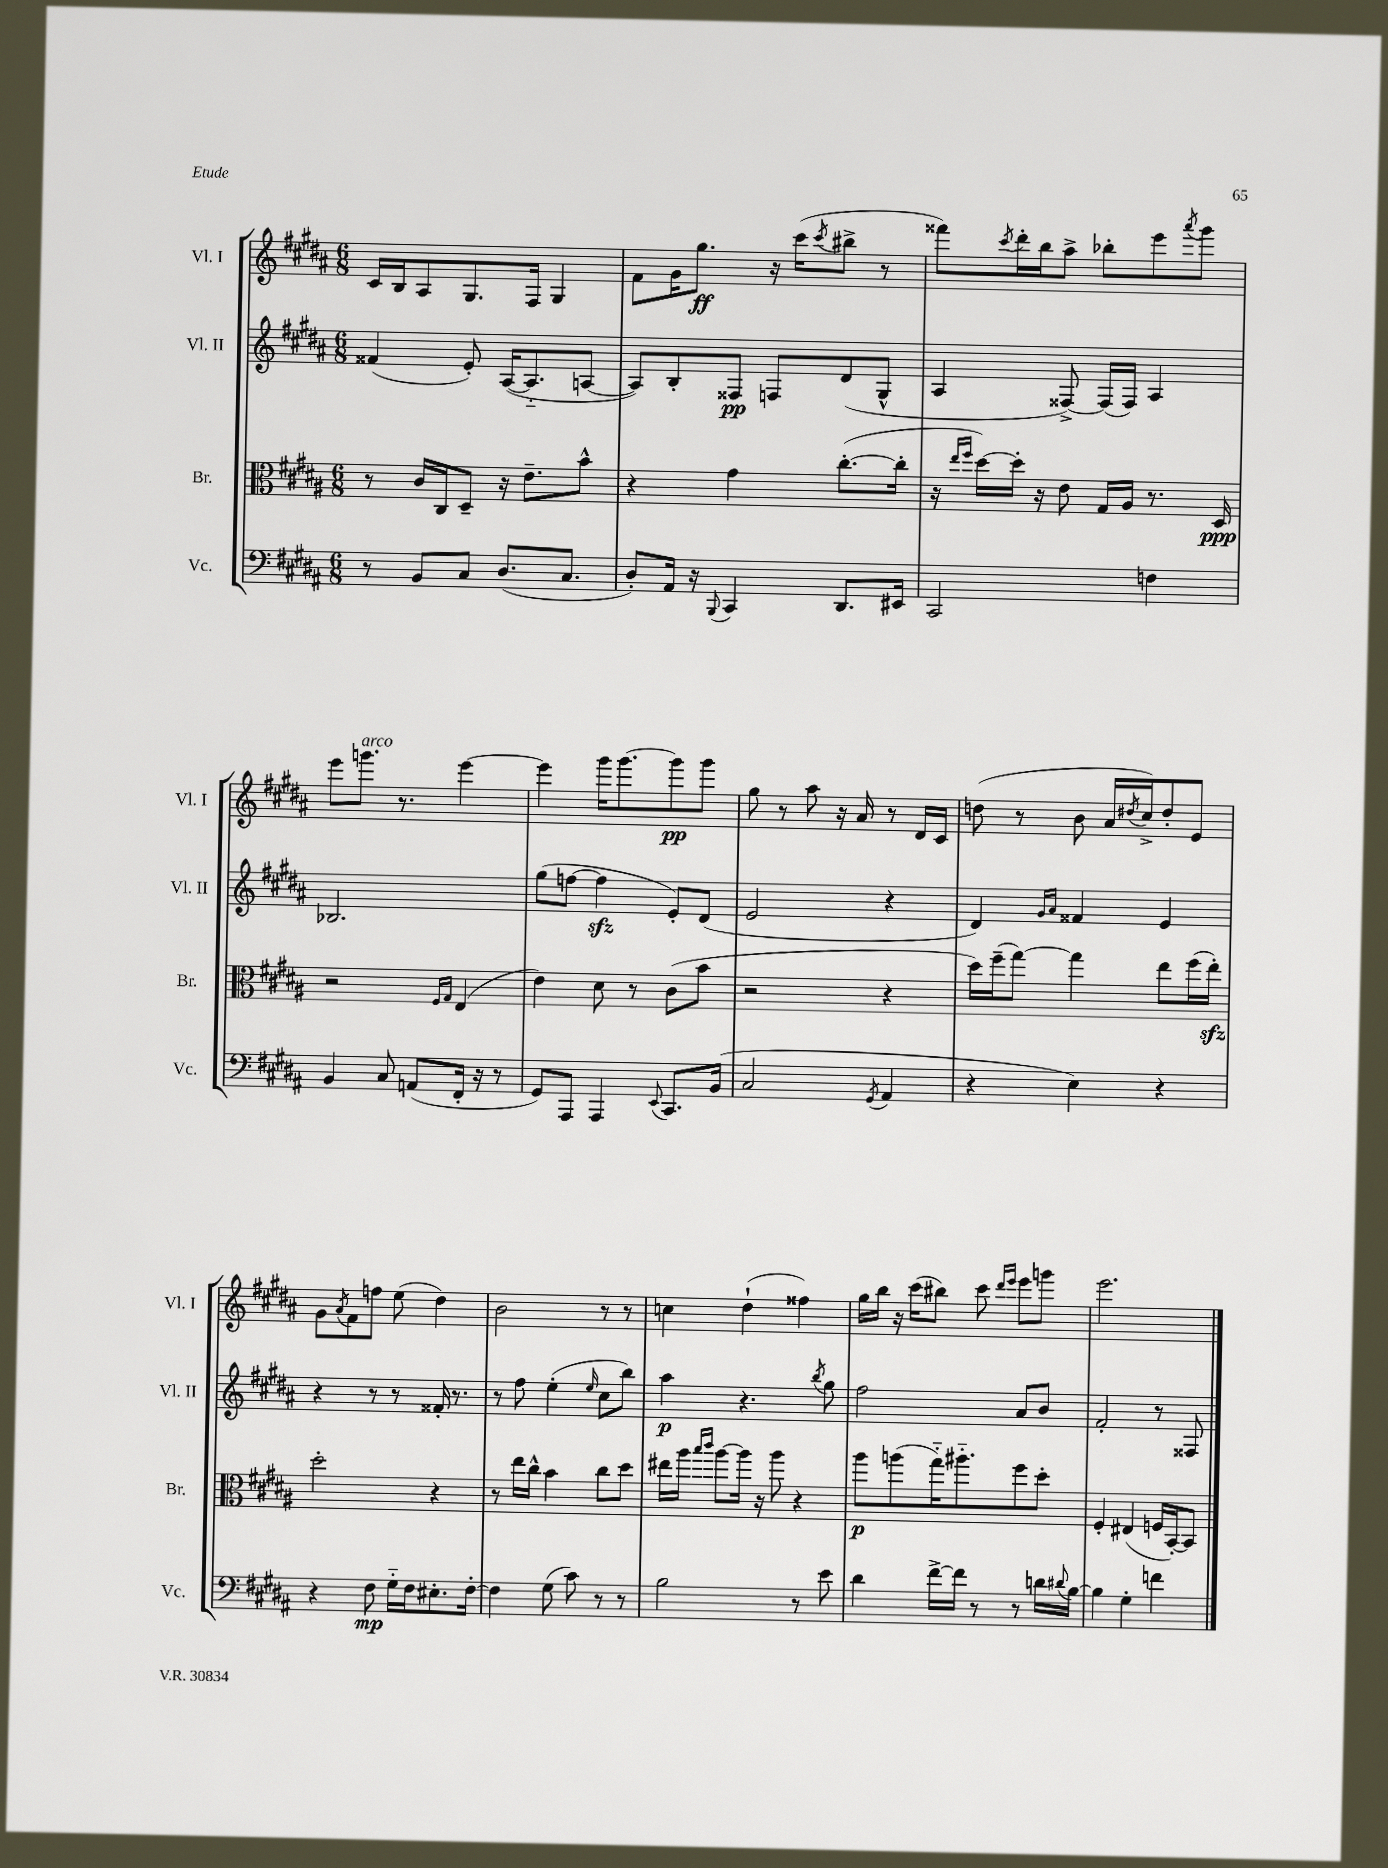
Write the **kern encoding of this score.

**kern	**dynam	**kern	**dynam	**kern	**dynam	**kern	**dynam
*part4	*part4	*part3	*part3	*part2	*part2	*part1	*part1
*staff4	*staff4	*staff3	*staff3	*staff2	*staff2	*staff1	*staff1
*I"Vc.	*	*I"Br.	*	*I"Vl. II	*	*I"Vl. I	*
*I'Vc.	*	*I'Br.	*	*I'Vl. II	*	*I'Vl. I	*
*clefF4	*	*clefC3	*	*clefG2	*	*clefG2	*
*k[f#c#g#d#a#]	*	*k[f#c#g#d#a#]	*	*k[f#c#g#d#a#]	*	*k[f#c#g#d#a#]	*
*M6/8	*	*M6/8	*	*M6/8	*	*M6/8	*
=14	=14	=14	=14	=14	=14	=14	=14
8r	.	8r	.	(4f##X/	.	16c#/LL	.
.	.	.	.	.	.	16B/J	.
8BB/L	.	16c#/LL	.	.	.	8A#/	.
.	.	16C#/J	.	.	.	.	.
8C#/J	.	8D#~/J	.	8e'/)	.	8.G#/	.
(8.D#/L	.	16r	.	([16A#/KL	.	.	.
.	.	8.e~\L	.	8.A#/]	.	16F#/Jk	.
.	.	.	.	.	.	4G#/	.
8.C#/J	.	.	.	.	.	.	.
.	.	8b^^\J	.	[8An/J	.	.	.
=15	=15	=15	=15	=15	=15	=15	=15
8D#'/L)	.	4r	.	8A/L])	.	8f#\L	.
16AA#/Jk	.	.	.	8B'/	.	16g#\K	.
16r	.	.	.	.	.	8.gg#\J	ff
8qqBBB/	.	.	.	.	.	.	.
4CC#/	.	4g#\	.	8F##X/J	pp	.	.
.	.	.	.	8Fn/L	.	16r	.
.	.	.	.	.	.	(16ccc#\KL	.
.	.	.	.	.	.	8qccc#/	.
8.DD#/L	.	([8.cc#'\L	.	(8d#/	.	8bb#X^\J	.
.	.	.	.	8G#^^/J	.	8r	.
16EE#X/Jk	.	16cc#'\Jk]	.	.	.	.	.
=16	=16	=16	=16	=16	=16	=16	=16
2CC#/	.	16r	.	4A#/	.	8fff##X\L)	.
.	.	16qqee/LL	.	.	.	.	.
.	.	16qqff#/JJ	.	.	.	.	.
.	.	[16dd#\LL)	.	.	.	.	.
.	.	.	.	.	.	8qccc#/	.
.	.	16dd#'\JJ]	.	.	.	16ddd#'\L	.
.	.	16r	.	.	.	16bb\J	.
.	.	8e\	.	[8F##X^/)	.	8aa#^\J	.
.	.	16G#/LL	.	(16F##/LL]	.	8bb-X'\L	.
.	.	16A#/JJ	.	16F##/JJ)	.	.	.
4Fn\	.	8.r	.	4A#/	.	8eee\	.
.	.	.	.	.	.	8qaaa#/	.
.	.	.	.	.	.	8ggg#\J	.
.	.	16D#/	ppp	.	.	.	.
!!LO:LB:g=z
=17	=17	=17	=17	=17	=17	=17	=17
4BB/	.	2r	.	2.B-X/	.	8eee\L	.
!	!	!	!	!	!	!LO:TX:a:i:t=arco	!
.	.	.	.	.	.	8.gggn\J	.
8C#/	.	.	.	.	.	.	.
.	.	.	.	.	.	8.r	.
(8AAn/L	.	.	.	.	.	.	.
.	.	16qqF#/LL	.	.	.	.	.
.	.	16qqG#/JJ	.	.	.	.	.
16FF#'/Jk	.	(4E/	.	.	.	[4eee\	.
16r	.	.	.	.	.	.	.
8r	.	.	.	.	.	.	.
=18	=18	=18	=18	=18	=18	=18	=18
8GG#/L)	.	4e\)	.	(8gg#\L	.	4eee\]	.
8AAA#/J	.	.	.	[8ffn\J	.	.	.
4AAA#/	.	8d#\	.	4ffzz\]	.	16ggg#\KL	.
.	.	.	.	.	.	[8.ggg#\	.
.	.	8r	.	.	.	.	.
8qqEE/	.	.	.	.	.	.	.
8.CC#/L	.	(8c#\L	.	8e'/L)	.	8ggg#\]	pp
.	.	8b\J	.	(8d#/J	.	8ggg#\J	.
(16BB/Jk	.	.	.	.	.	.	.
=19	=19	=19	=19	=19	=19	=19	=19
2C#/	.	2r	.	2e/	.	8gg#\	.
.	.	.	.	.	.	8r	.
.	.	.	.	.	.	8aa#\	.
.	.	.	.	.	.	16r	.
.	.	.	.	.	.	16a#/	.
8qGG#/	.	.	.	.	.	.	.
4AA#/	.	4r	.	4r	.	8r	.
.	.	.	.	.	.	16d#/LL	.
.	.	.	.	.	.	16c#/JJ	.
=20	=20	=20	=20	=20	=20	=20	=20
4r	.	16dd#\LL)	.	4d#/)	.	(8ddn\	.
.	.	(16ff#~\J	.	.	.	.	.
.	.	[8gg#\J)	.	.	.	8r	.
.	.	.	.	16qqg#/LL	.	.	.
.	.	.	.	16qqa#/JJ	.	.	.
4E\)	.	4gg#\]	.	4f##X/	.	8b\	.
.	.	.	.	.	.	16a#/LL	.
.	.	.	.	.	.	8qdd#X/	.
.	.	.	.	.	.	16cc#^/J)	.
4r	.	8ee\L	.	4e/	.	8dd#'/	.
.	.	(16ff#\L	.	.	.	8e/J	.
.	.	16eezz'\JJ)	.	.	.	.	.
!!LO:LB:g=z
=21	=21	=21	=21	=21	=21	=21	=21
4r	.	2dd#'\	.	4r	.	8g#\L	.
.	.	.	.	.	.	8qa#/	.
.	.	.	.	.	.	8f#\	.
8F#\	mp	.	.	8r	.	8ffn\J	.
16G#\LL	.	.	.	8r	.	(8ee\	.
16F#\J	.	.	.	.	.	.	.
8.E#X'\	.	4r	.	16f##X'/	.	4dd#\)	.
.	.	.	.	8.r	.	.	.
[16F#'\Jk	.	.	.	.	.	.	.
=22	=22	=22	=22	=22	=22	=22	=22
4F#\]	.	8r	.	8r	.	2b\	.
.	.	16ee\LL	.	8ff#\	.	.	.
.	.	16cc#^^\JJ	.	.	.	.	.
(8G#\	.	4b\	.	(4ee'\	.	.	.
8c#\)	.	.	.	.	.	.	.
.	.	.	.	16qqee/	.	.	.
8r	.	8cc#\L	.	8cc#\L	.	8r	.
8r	.	8dd#\J	.	8bb\J)	.	8r	.
=23	=23	=23	=23	=23	=23	=23	=23
2B\	.	16ee#X\LL	.	4aa#\	p	4ccn\	.
.	.	16aa#\JJ	.	.	.	.	.
.	.	16qqbb/LL	.	.	.	.	.
.	.	16qqccc#/JJ	.	.	.	.	.
.	.	[8aa#\L	.	.	.	.	.
.	.	16aa#\Jk]	.	4.r	.	(4dd#`\	.
.	.	16r	.	.	.	.	.
.	.	8aa#\	.	.	.	.	.
8r	.	4r	.	.	.	4ff##X\)	.
.	.	.	.	8qbb/	.	.	.
8e\	.	.	.	8gg#\	.	.	.
=24	=24	=24	=24	=24	=24	=24	=24
4d#\	.	8aa#\L	p	2ff#\	.	16gg#\LL	.
.	.	.	.	.	.	16bb\JJ	.
.	.	(8aan\	.	.	.	16r	.
.	.	.	.	.	.	(16ccc#\KL	.
[16f#^\LL	.	16gg#\K)	.	.	.	8bb#X\J)	.
16f#\JJ]	.	8.aa#X\	.	.	.	.	.
8r	.	.	.	.	.	8ccc#\	.
.	.	.	.	.	.	16qqddd#/LL	.
.	.	.	.	.	.	16qqeee/JJ	.
8r	.	8ff#\	.	8a#/L	.	8eee\L	.
16dn\LL	.	8dd#'\J	.	8b/J	.	8gggn\J	.
8qqd#X/	.	.	.	.	.	.	.
[16B\JJ	.	.	.	.	.	.	.
=25	=25	=25	=25	=25	=25	=25	=25
4B\]	.	4F#'/	.	2f#'/	.	2.eee\	.
4G#'\	.	(4E#X/	.	.	.	.	.
4fn\	.	16Fn/LL	.	8r	.	.	.
.	.	[16BB'/J)	.	.	.	.	.
.	.	8BB/J]	.	8F##X/	.	.	.
==	==	==	==	==	==	==	==
*-	*-	*-	*-	*-	*-	*-	*-
